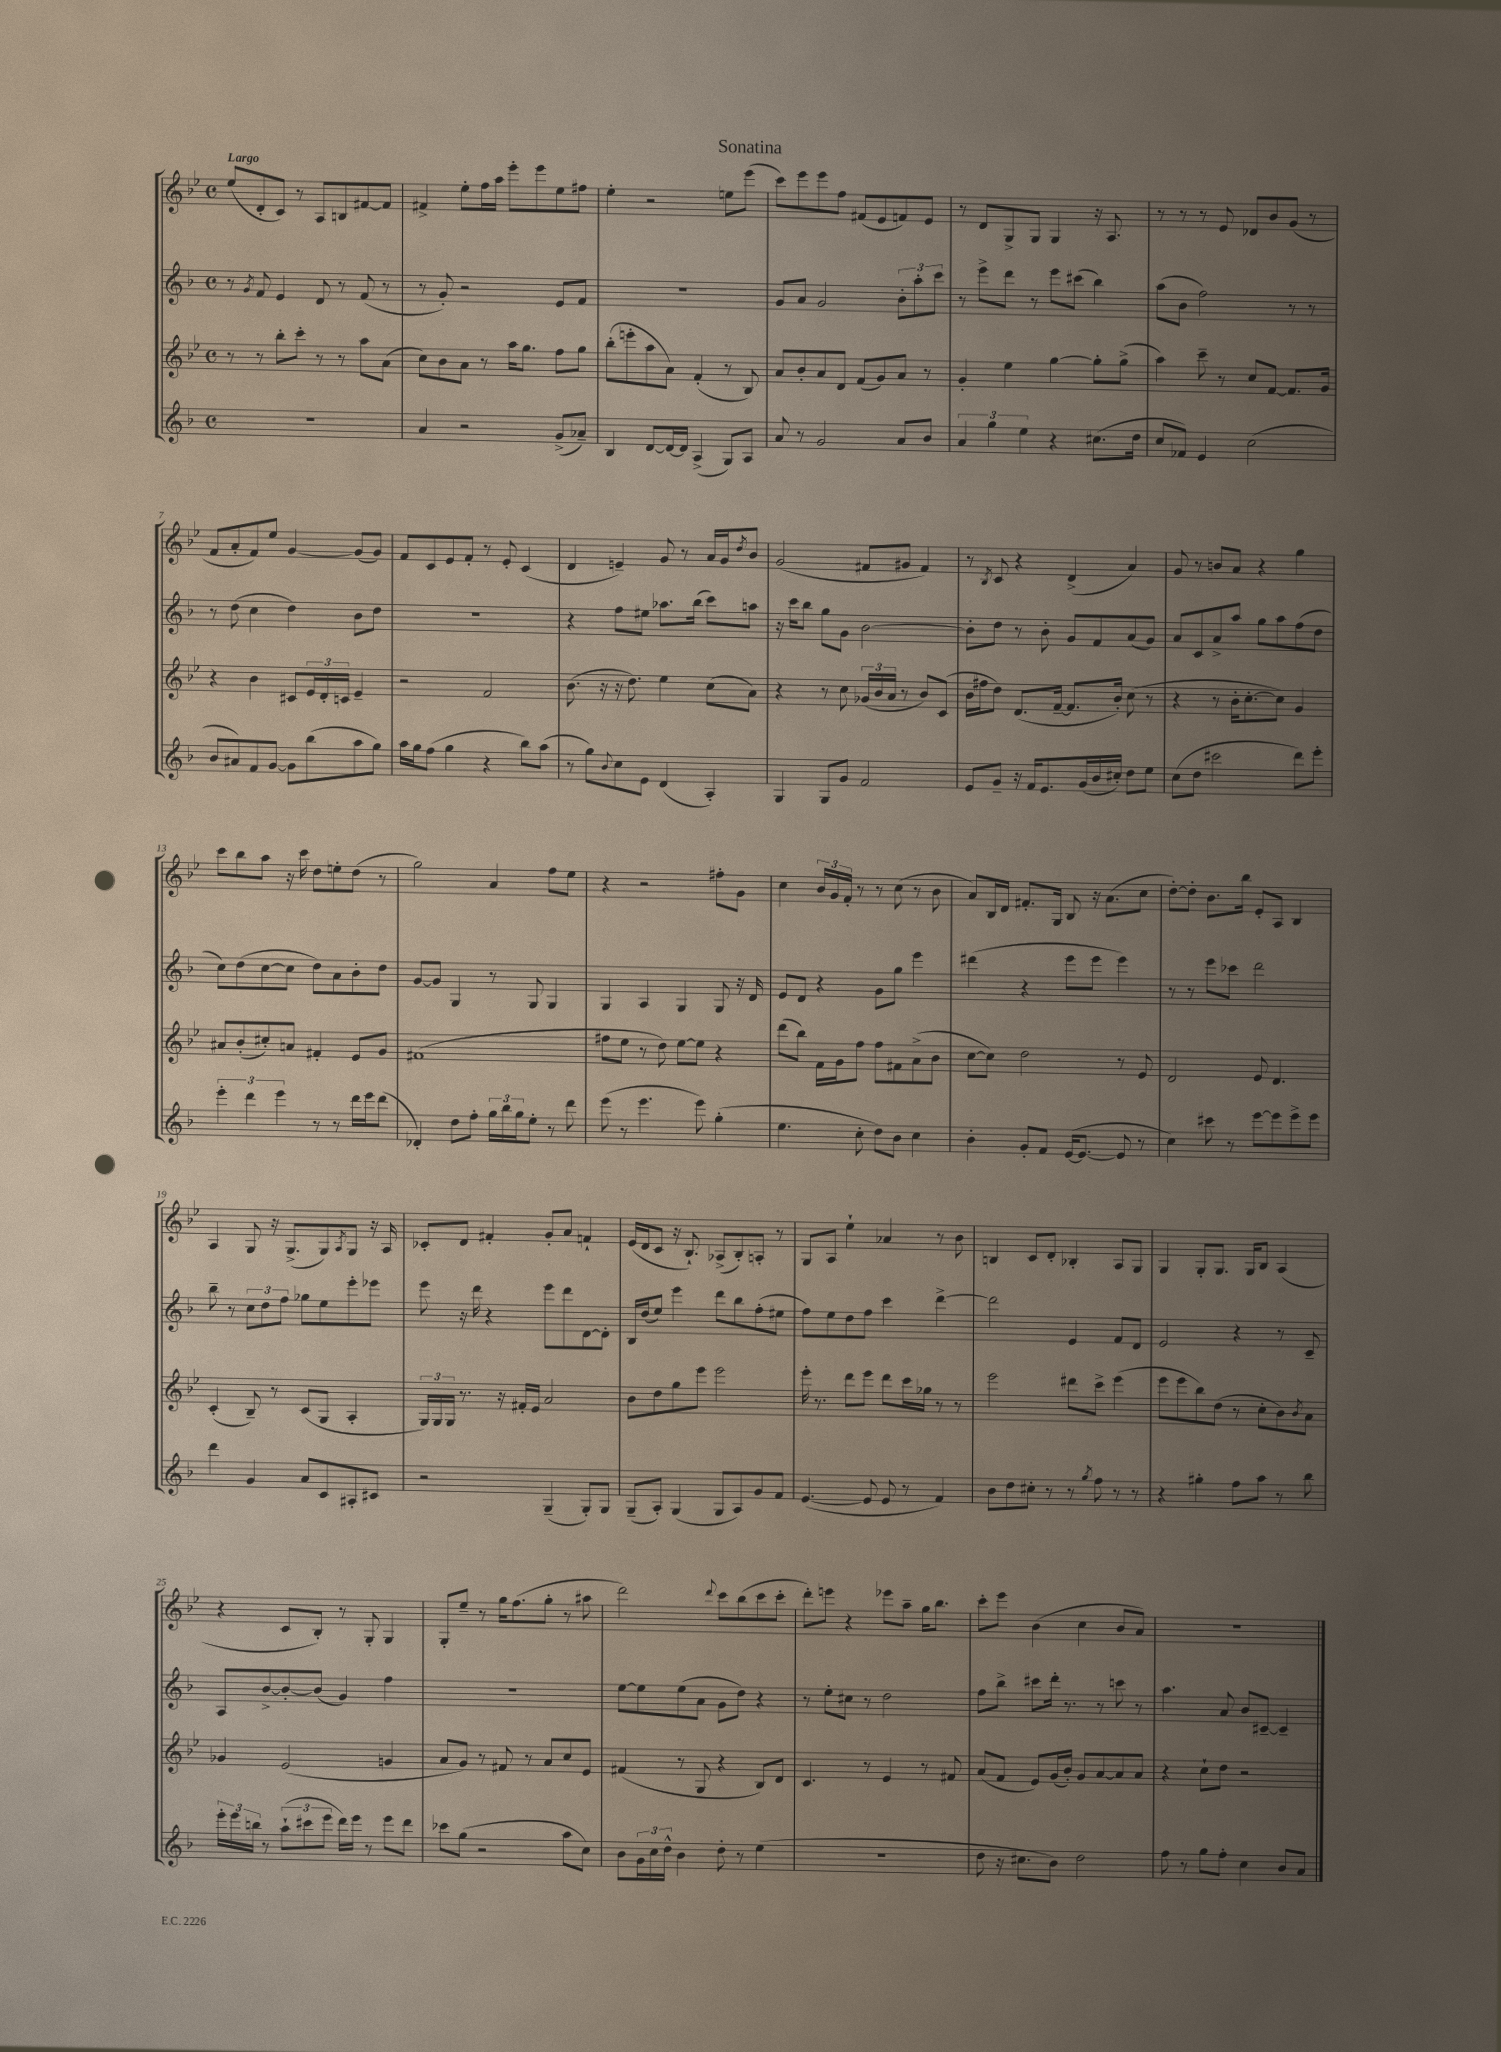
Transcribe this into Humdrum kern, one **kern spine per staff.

**kern	**kern	**kern	**kern
*part4	*part3	*part2	*part1
*staff4	*staff3	*staff2	*staff1
*clefG2	*clefG2	*clefG2	*clefG2
*k[b-]	*k[b-e-]	*k[b-]	*k[b-e-]
*M4/4	*M4/4	*M4/4	*M4/4
*met(c)	*met(c)	*met(c)	*met(c)
=1	=1	=1	=1
!	!	!	!LO:TX:a:B:t=Largo
1r	8r	8r	(8ee-/L
.	.	8qg/	.
.	8r	8f/	8d'/
.	8bb-'\L	4e/	8c/J)
.	8ccc'\J	.	8r
.	8r	8d/	8A/L
.	8r	8r	8Bn/
.	8aa\L	(8f/	[8f#X/
.	(8a\J	8r	8f#/J]
=2	=2	=2	=2
4a/	8cc\L)	8r	4f#X^/
.	8b-\	8g'/)	.
2r	8a\J	2r	8ee-'\L
.	8r	.	16ff\L
.	.	.	16aa\JJ
.	16aa\KL	.	8eee-'\L
.	8.gg\J	.	.
.	.	.	8eee-\
(8g^/L	8ff\L	8e/L	8ee-\
8a-X~/J)	8gg\J	8f/J	8ff#X\J
=3	=3	=3	=3
4B-/	(8bb-'\L	1r	4ee-'\
.	8eeen'\	.	.
[8d/L	8aa\	.	2r
16d/L_	8a\J)	.	.
16d/JJ]	.	.	.
(4A^/	(4f'/	.	.
8G/L)	8r	.	8een\L
8A/J	8B-/)	.	(8eee-\J
=4	=4	=4	=4
8a/	8a/L	8g/L	8ccc\L)
8r	8b-'/	8a/J	8eee-\
2g/	8a/	2g/	8eee-\
.	8d/J	.	8ff\J
.	(8f/L	.	(8f#X/L
.	8g/)	.	8e-/
8a/L	8a/J	12b-'\L	8fn/)
.	.	12aa'\	.
8b-/J	8r	.	8e-/J
.	.	12ccc\J	.
=5	=5	=5	=5
6a/	4g'/	8r	8r
.	.	8eee^\L	8d/L
6gg\	.	.	.
.	4ee-\	8ddd\J	8G^/
6ee\	.	.	.
.	.	8r	8G/J
4r	[4gg\	8eee\L	4G/
.	.	(8ccc#X\J	.
(8.cc#X\L	8gg'\L]	4bb-\)	16r
.	.	.	8.A/
.	(8gg^\J	.	.
16dd\Jk	.	.	.
=6	=6	=6	=6
8cc/L	4aa\)	(8aa\L	8r
8f-X/J)	.	8b-\J	8r
4e/	8ccc~\	2ff\)	8r
.	8r	.	8e-/
(2cc\	8cc/L	.	8d-X/L
.	[8f/J	.	8b-/
.	8.f/L]	8r	(8g/J
.	.	8r	8r
.	16g/Jk	.	.
!!LO:LB:g=z
=7	=7	=7	=7
8b-/L	4r	8r	8f/L
8a#X/)	.	(8dd\	8a'/
8f/	4b-\	4cc\	8f/)
[8g/J	.	.	8ee-/J
8g\L]	8c#X/L	4dd\)	[4g/
(8bb-\	24e-/L	.	.
.	24d'/	.	.
.	24cn/JJ	.	.
8aa\	4e-~/	8b-\L	(8g/L]
8gg\J)	.	8dd\J	8g/J)
=8	=8	=8	=8
16aa\LL	2r	1r	8f/L
16gg\J	.	.	.
(8ff\J	.	.	8c/
4gg\	.	.	8e-/
.	.	.	8f'/J
4r	2f/	.	8r
.	.	.	8e-'/
8bb-\L)	.	.	(4c/
(8aa\J	.	.	.
=9	=9	=9	=9
8r	(8.b-\	4r	4d/
8gg\L)	.	.	.
.	16r	.	.
8qqb-/	.	.	.
8cc\	16r	8ff\L	4en~/)
.	8.dd\)	.	.
8e\J	.	8ee#X\J	.
(4d/	4ee-\	8.aa-X\L	8g/
.	.	.	8r
.	.	(16bb-\Jk	.
4A'/)	(8cc\L	8ccc\L)	16a/LL
.	.	.	16g/J
.	.	.	8qdd/
.	8a\J)	8aan\J	8b-/J
=10	=10	=10	=10
4G/	4r	16r	(2g/
.	.	16ccc\KL	.
.	.	8bb-\J	.
8G/L	8r	8gg\L	.
8g/J	8cc\	8g\J	.
2f/	(24g-X/LL	[2b-\	8f#X/L
.	24b-/	.	.
.	24a/JJ	.	.
.	8r	.	8g#X/J
.	8b-/L)	.	4f#/)
.	(8c/J	.	.
=11	=11	=11	=11
8e/L	16b-\LL	8b-'\L]	8r
.	16ff#X\J	.	.
.	.	.	8qB-/
8g~/J	8dd\J)	8dd\J	8c/
16r	(8.d/L	8r	4r
16f/KL	.	.	.
8.e/	.	8b-'\	.
.	[16f~/Jk	.	.
.	8.f/L]	8g/L	(4d^/
(16g/L	.	.	.
16b-/	.	8f/	.
16cc#X'/JJ)	16b-'/Jk)	.	.
8dd\L	(8cc\	(8a/	4a/)
8ee\J	8r	8g/J)	.
=12	=12	=12	=12
(8cc\L	4r	8a/L	8g/
8dd\J	.	8c/	8r
2ccc#X\	8r	8a^/	8bn/L
.	16b-'\KL	8aa/J	8a/J
.	[8.cc'\	.	.
.	.	8gg\L	4r
.	8cc\J])	8aa\	.
8ddd\L)	4g/	(8ff\	4gg\
8eee'\J	.	8dd\J	.
!!LO:LB:g=z
=13	=13	=13	=13
6eee'\	8a#X/L	8cc\L)	8ccc\L
.	(8b-'/	(8dd\	8bb-\
6ddd\	.	.	.
.	8cc#X'/)	[8cc\	8aa\J
6eee\	.	.	.
.	8an/J	8cc\J]	16r
.	.	.	16ccc\
8r	4f#X'/	8dd\L)	8dd\L
8r	.	8a\	8een'\
16ddd\LL	8e-/L	8b-'\	(8dd\J
16eee\J	.	.	.
(8ddd\J	8g/J	8dd\J	8r
=14	=14	=14	=14
4d-X'/)	(1f#X	[8g/L	2gg\)
.	.	8g/J]	.
8dd\L	.	4G/	.
8ff'\J	.	.	.
24gg\LL	.	8r	4a/
24bb-\	.	.	.
24gg\J	.	.	.
8ee'\J	.	8G/	.
8r	.	4G/	8ff\L
8ddd\	.	.	8ee-\J
=15	=15	=15	=15
(8eee\	8ff#X\L	4G/	4r
8r	8ee-\J	.	.
4.eee\	8r	4A/	2r
.	8dd\)	.	.
.	[8ee-\L	4G/	.
8eee\)	8ee-\J]	.	.
(4gg'\	4r	8G/	8ff#X'\L
.	.	16r	8g\J
.	.	16d/	.
=16	=16	=16	=16
4.ee\	(8ddd\L	8e/L	4cc\
.	8bb-\J)	8d/J	.
.	16f\LL	4r	24b-/LL
.	.	.	24g/
.	16g\J	.	.
.	.	.	24f'/JJ
8cc'\	8ff\J	.	8r
8dd\L)	8ff\L	8g\L	8r
8b-\J	8f#X\	8gg\J	(8cc\
4cc\	(8a^\	4eee\	8r
.	8b-\J	.	8b-\
=17	=17	=17	=17
4b-'\	[8cc\L	(4ddd#X\	8a/L)
.	8cc\J])	.	16B-/L
.	.	.	16d/JJ
8g'/L	2dd\	4r	8.f#X'/L
8f/J	.	.	.
.	.	.	16G/Jk
([16e/KL	.	8eee\L	8B-/
8.e/J_	.	.	.
.	.	8eee\J	16r
.	.	.	(8.a\L
8e/]	8r	4eee\)	.
8r	8e-/	.	8cc\J
=18	=18	=18	=18
4cc\)	2d/	8r	[8dd'\L)
.	.	8r	8dd'\J]
8ccc#X\	.	8eee\L	8.b-\L
8r	.	8ccc-X\J	.
.	.	.	16bb-\Jk
[8eee\L	8e-/	2ddd\	8e-'/L
8eee\]	4.d/	.	8A/J
8eee^\	.	.	4B-/
8eee\J	.	.	.
!!LO:LB:g=z
=19	=19	=19	=19
4ddd\	(4c'/	8bb-~\	4A/
.	.	8r	.
4g/	8B-~/)	12cc\L	8G/
.	.	12dd\	.
.	8r	.	16r
.	.	12ff\J	.
.	.	.	(8.G^/L
8a/L	(8c/L	8gg-X\L	.
8c/	8G/J	8ee\	8G/)
.	.	.	8qA/
8A#X'/	4A'/	8eee'\	8G/J
8c#X/J	.	8eee-X\J	16r
.	.	.	16A/
=20	=20	=20	=20
2r	24G/LL)	8eee\	8c-X'/L
.	24G/	.	.
.	24G/JJ	.	.
.	8.r	16r	8d/J
.	.	16ddd\	.
.	.	4r	4f#X'/
.	16r	.	.
.	16f#X'/LL	.	.
.	16e-/JJ	.	.
(4G~/	2a/	8eee\L	8g'/L
.	.	8ddd\	8a/J
8G'/L)	.	[8d\	4fn`/
8G/J	.	8d'\J]	.
=21	=21	=21	=21
(8G~/L	8b-\L	16B-/LL	(16e-/LL
.	.	(16dd/J	16d/J
8A'/J)	8dd\	8ee/J)	8c/J
(4G/	8gg\	4eee\	16r
.	.	.	8.B-`/)
.	8eee-\J	.	.
8G/L	2eee-\	8ddd\L	(8A-X^/L
8A/)	.	8bb-\	8B-'/)
8g/	.	(8ff'\	8An'/J
8f/J	.	8ee#X\J	8r
=22	=22	=22	=22
([4.e/	16eee-'\	8ff\L)	8G/L
.	8.r	.	.
.	.	8ee\	8A/J
.	8ddd\L	8dd\	4ee-`\
8e/]	8eee-\J	8ff\J	.
8e/	8ddd\L	4ccc\	4a-X/
8r	16ccc\L	.	.
.	16gg-X\JJ	.	.
4f/)	8r	[4ddd^\	8r
.	8r	.	8b-\
=23	=23	=23	=23
8b-\L	2eee-\	2ddd\]	4Bn/
8dd\	.	.	.
8cc#X'\J	.	.	8c/L
8r	.	.	8d'/J
8r	8ddd#X\L	4e/	4B-X'/
8qgg/	.	.	.
8ff\	8ccc^\J	.	.
8r	(4eee-\	8f/L	8A/L
8r	.	8d/J	8G/J
=24	=24	=24	=24
4r	8eee-\L	2e/	4G/
.	8eee-\	.	.
4gg#X'\	8bb-\)	.	8G'/L
.	(8dd\J	.	8.G/J
8ff\L	8r	4r	.
.	.	.	16G/KL
8aa\J	8cc'\L	.	8B-/J
8r	8b-\)	8r	(4A/
.	8qb-/	.	.
8bb-\	8a\J	8c~/	.
!!LO:LB:g=z
=25	=25	=25	=25
24eee'\LL	4g-X/	8A/L	4r
24eee\	.	.	.
24bbn\JJ	.	.	.
8r	.	[8b-^/	.
(12aa`\L	(2e-/	8b-'/_	8c/L
12ccc#X\	.	.	.
.	.	(8b-/J]	8B-'/J)
12eee\J	.	.	.
16ddd\LL)	.	4g/)	8r
16eee\JJ	.	.	.
8r	.	.	8G'/
8eee\L	4gn/	4ff\	4G/
8ddd\J	.	.	.
=26	=26	=26	=26
8ccc-X\L	8a/L	1r	8G'/L
(8gg\J	8g/J)	.	8ee-~/J
2r	8r	.	8r
.	8f#X/	.	16gg\KL
.	.	.	(8.ff\
.	8r	.	.
.	8a/L	.	8gg'\J
8aa\L	8cc/	.	8r
8cc\J)	8e-/J	.	8aa#X\
=27	=27	=27	=27
8b-\L	(4f#X/	[8ee\L	2ddd\)
24g\L	.	8ee\]	.
24cc\	.	.	.
24dd^^\JJ	.	.	.
4b-\	8r	(8ee\	.
.	8G/	8a\J	.
.	.	.	8qqddd/
8dd'\	4r	8g\L	8ccc\L
8r	.	8dd\J)	(8bb-\
(4ee\	8B-/L)	4r	8ccc\
.	8d/J	.	8ccc'\J
=28	=28	=28	=28
1r	4.c/	8r	8ddd'\L)
.	.	8ee'\L	8eeen\J
.	.	8cc#X\J	4r
.	8r	8r	.
.	4e-/	2dd\	8eee-X\L
.	.	.	8aa~\J
.	8r	.	16gg\KL
.	.	.	8.bb-\J
.	8f#X/	.	.
=29	=29	=29	=29
8dd\	(8a/L	8ff\L	8ccc'\L
16r	8f/J	8bb-^\J	8eee-\J
8.cc#X\L	.	.	.
.	8e-/L)	8ccc#X\L	(4b-\
8b-\J)	(16g/L	16ddd'\Jk	.
.	16b-'/JJ)	8.r	.
2dd\	8g/L	.	4cc\
.	[8a/	8r	.
.	8a/]	8cccn\	8b-/L
.	8a/J	8r	8a/J)
=30	=30	=30	=30
8ff\	4r	4.aa\	1r
8r	.	.	.
8gg\L	8cc`\L	.	.
8ff'\J	8dd\J	8a/	.
4cc\	2r	8b-/L	.
.	.	[8c#X~/J	.
8b-/L	.	4c#~/]	.
8a/J	.	.	.
==	==	==	==
*-	*-	*-	*-
